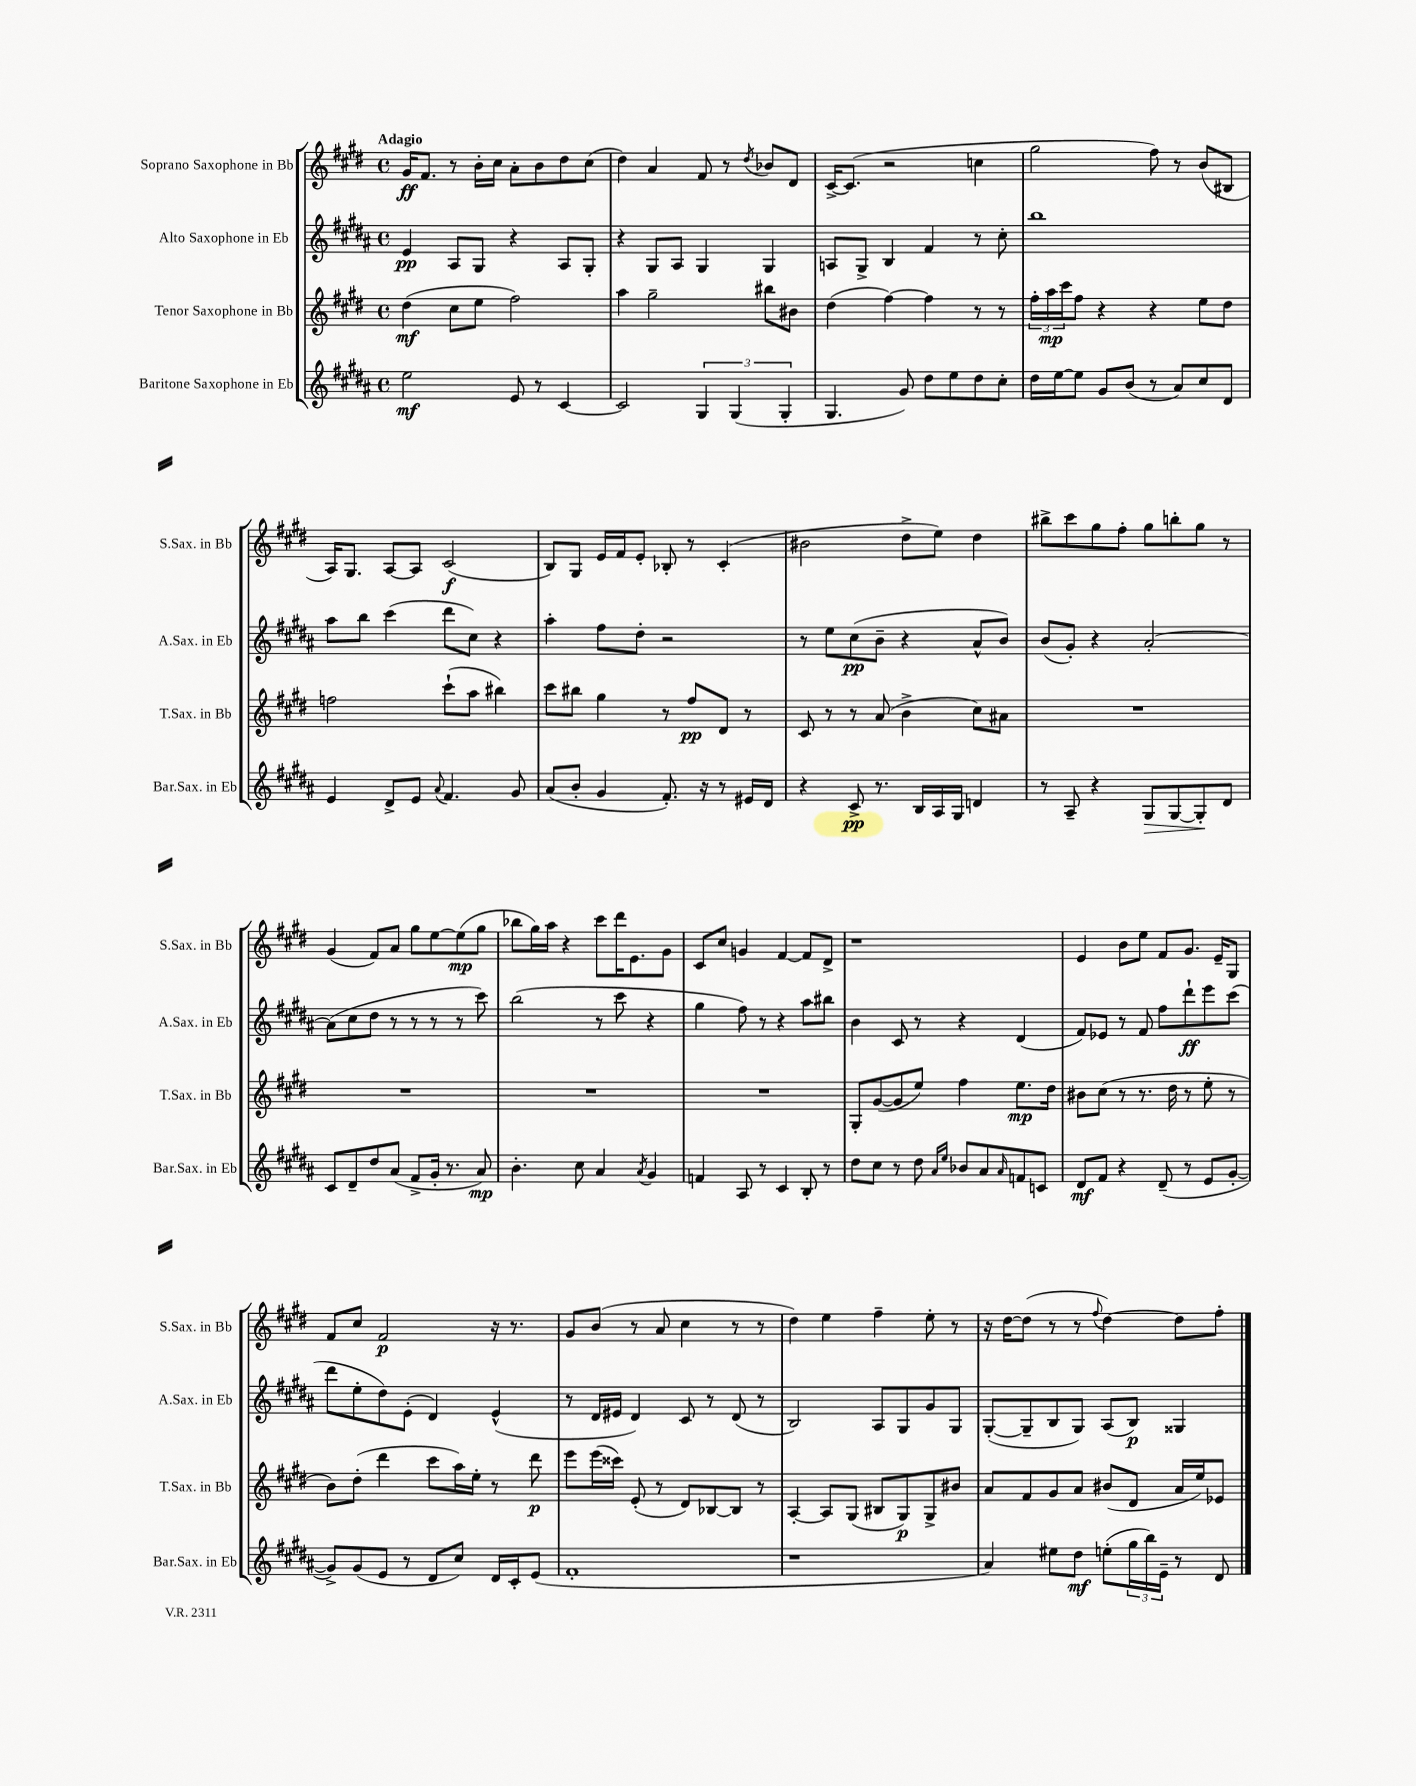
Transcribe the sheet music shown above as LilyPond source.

<<
\new StaffGroup <<
\new Staff = "s0" \with { instrumentName = "Soprano Saxophone in Bb" shortInstrumentName = "S.Sax. in Bb" } {
    \clef treble \key e \major \defaultTimeSignature \time 4/4 \tempo "Adagio"
    gis'16\ff fis'8. r8 b'16-. cis''16 a'8-. b'8 dis''8 cis''8( |
    dis''4) a'4 fis'8 r8 \acciaccatura { dis''8 } bes'8 dis'8 |
    cis'16~-> cis'8.( r2 c''4 |
    gis''2 fis''8) r8 b'8( bis8 |
    a16) gis8. a8~ a8 cis'2\f( |
    b8) gis8 e'16 fis'16 e'8-. bes8-. r8 cis'4-.( |
    bis'2 dis''8-> e''8) dis''4 |
    bis''8-> cis'''8 gis''8 fis''8-. gis''8 b''8-. gis''8 r8 |
    gis'4( fis'8) a'8 gis''8 e''8~ e''8\mp( gis''8 |
    bes''8 gis''16) a''16 r4 cis'''8 dis'''16 e'8. gis'8 |
    cis'8 cis''8 g'4 fis'4~ fis'8 dis'8-> |
    r1 |
    e'4 b'8 e''8 fis'8 gis'8. e'16-- gis8 |
    fis'8 cis''8 fis'2\p r16 r8. |
    gis'8 b'8( r8 a'8 cis''4 r8 r8 |
    dis''4) e''4 fis''4-- e''8-. r8 |
    r16 dis''16~ dis''8( r8 r8 \appoggiatura { fis''8 } dis''4~) dis''8 fis''8-. \bar "|." |
}
\new Staff = "s1" \with { instrumentName = "Alto Saxophone in Eb" shortInstrumentName = "A.Sax. in Eb" } {
    \clef treble \key b \major \defaultTimeSignature \time 4/4
    e'4\pp ais8 gis8 r4 ais8 gis8-. |
    r4 gis8 ais8 gis4 gis4 |
    a8 gis8-> b4 fis'4 r8 cis''8-. |
    b''1 |
    ais''8 b''8 cis'''4( dis'''8 cis''8) r4 |
    ais''4-. fis''8 dis''8-. r2 |
    r8 e''8 cis''8\pp( b'8-- r4 ais'8-^ b'8) |
    b'8( gis'8-.) r4 ais'2~-. |
    ais'8( cis''8 dis''8 r8 r8 r8 r8 cis'''8) |
    b''2( r8 cis'''8 r4 |
    gis''4 fis''8) r8 r4 ais''8 bis''8 |
    b'4 cis'8 r8 r4 dis'4( |
    fis'8) ees'8 r8 fis'8 fis''8 dis'''8-!\ff e'''8 cis'''8( |
    dis'''8 e''8-. dis''8) e'8-.( dis'4) e'4-^( |
    r8 dis'16 eis'16 dis'4) cis'8 r8 dis'8( r8 |
    b2) ais8 gis8 gis'8 gis8 |
    gis8~-.( gis8-- b8 gis8) ais8( b8\p) gisis4 \bar "|." |
}
\new Staff = "s2" \with { instrumentName = "Tenor Saxophone in Bb" shortInstrumentName = "T.Sax. in Bb" } {
    \clef treble \key e \major \defaultTimeSignature \time 4/4
    dis''4\mf( cis''8 e''8 fis''2) |
    a''4 gis''2-- bis''8 bis'8 |
    dis''4( fis''4~) fis''4 r8 r8 |
    \tuplet 3/2 { fis''16-. a''16\mp cis'''16 } fis''8 r4 r4 e''8 dis''8 |
    f''2 cis'''8-!( a''8 bis''4) |
    cis'''8 bis''8 gis''4 r8 fis''8\pp dis'8 r8 |
    cis'8 r8 r8 a'8( b'4-> cis''8) ais'8 |
    R1 |
    R1 |
    R1 |
    R1 |
    gis8-. gis'8~( gis'8 e''8) fis''4 e''8.\mp dis''16 |
    bis'8 cis''8( r8 r8. dis''16 r8 e''8-. r8 |
    b'8) dis''8-.( dis'''4 cis'''8 a''16) e''16-. r8 dis'''8\p |
    e'''8 e'''16( cisis'''16) e'8-.( r8 dis'8) bes8~ bes8 r8 |
    a4~-. a8 gis8( bis8 gis8\p) gis8-> bis'8 |
    a'8 fis'8 gis'8 a'8 bis'8( dis'8 a'16 e''16) ees'8 \bar "|." |
}
\new Staff = "s3" \with { instrumentName = "Baritone Saxophone in Eb" shortInstrumentName = "Bar.Sax. in Eb" } {
    \clef treble \key b \major \defaultTimeSignature \time 4/4
    e''2\mf e'8 r8 cis'4~ |
    cis'2 \tuplet 3/2 { gis4 gis4( gis4-. } |
    gis4. gis'8) dis''8 e''8 dis''8 cis''8-. |
    dis''16 e''16~ e''8 gis'8 b'8( r8 ais'8) cis''8 dis'8 |
    e'4 dis'8-> e'8 \appoggiatura { ais'8 } fis'4. gis'8 |
    ais'8( b'8-. gis'4 fis'8.-.) r16 r8 eis'16 dis'16 |
    r4 cis'8->\pp r8. b16 ais16 gis16 d'4 |
    r8 ais8-- r4 gis8\> gis8~ gis8-.\! dis'8 |
    cis'8 dis'8-- dis''8 ais'8( fis'8-> gis'16-. r8. ais'8\mp) |
    b'4.-. cis''8 ais'4 \acciaccatura { ais'8 } gis'4 |
    f'4 ais8 r8 cis'4 b8-. r8 |
    dis''8 cis''8 r8 dis''8 \grace { ais'16 e''16 } bes'8 ais'8 \grace { ais'16 } f'8 c'8 |
    dis'8\mf fis'8 r4 dis'8--( r8 e'8 gis'8~-. |
    gis'8->) gis'8( e'8 r8 dis'8 cis''8) dis'16 cis'16-. e'8( |
    fis'1-. |
    r1 |
    ais'4) eis''8 dis''8\mf e''8-.( \tuplet 3/2 { gis''16 b''16) e'16-- } r8 dis'8 \bar "|." |
}
>>
>>
\layout { \context { \Score \remove "Bar_number_engraver" } }
